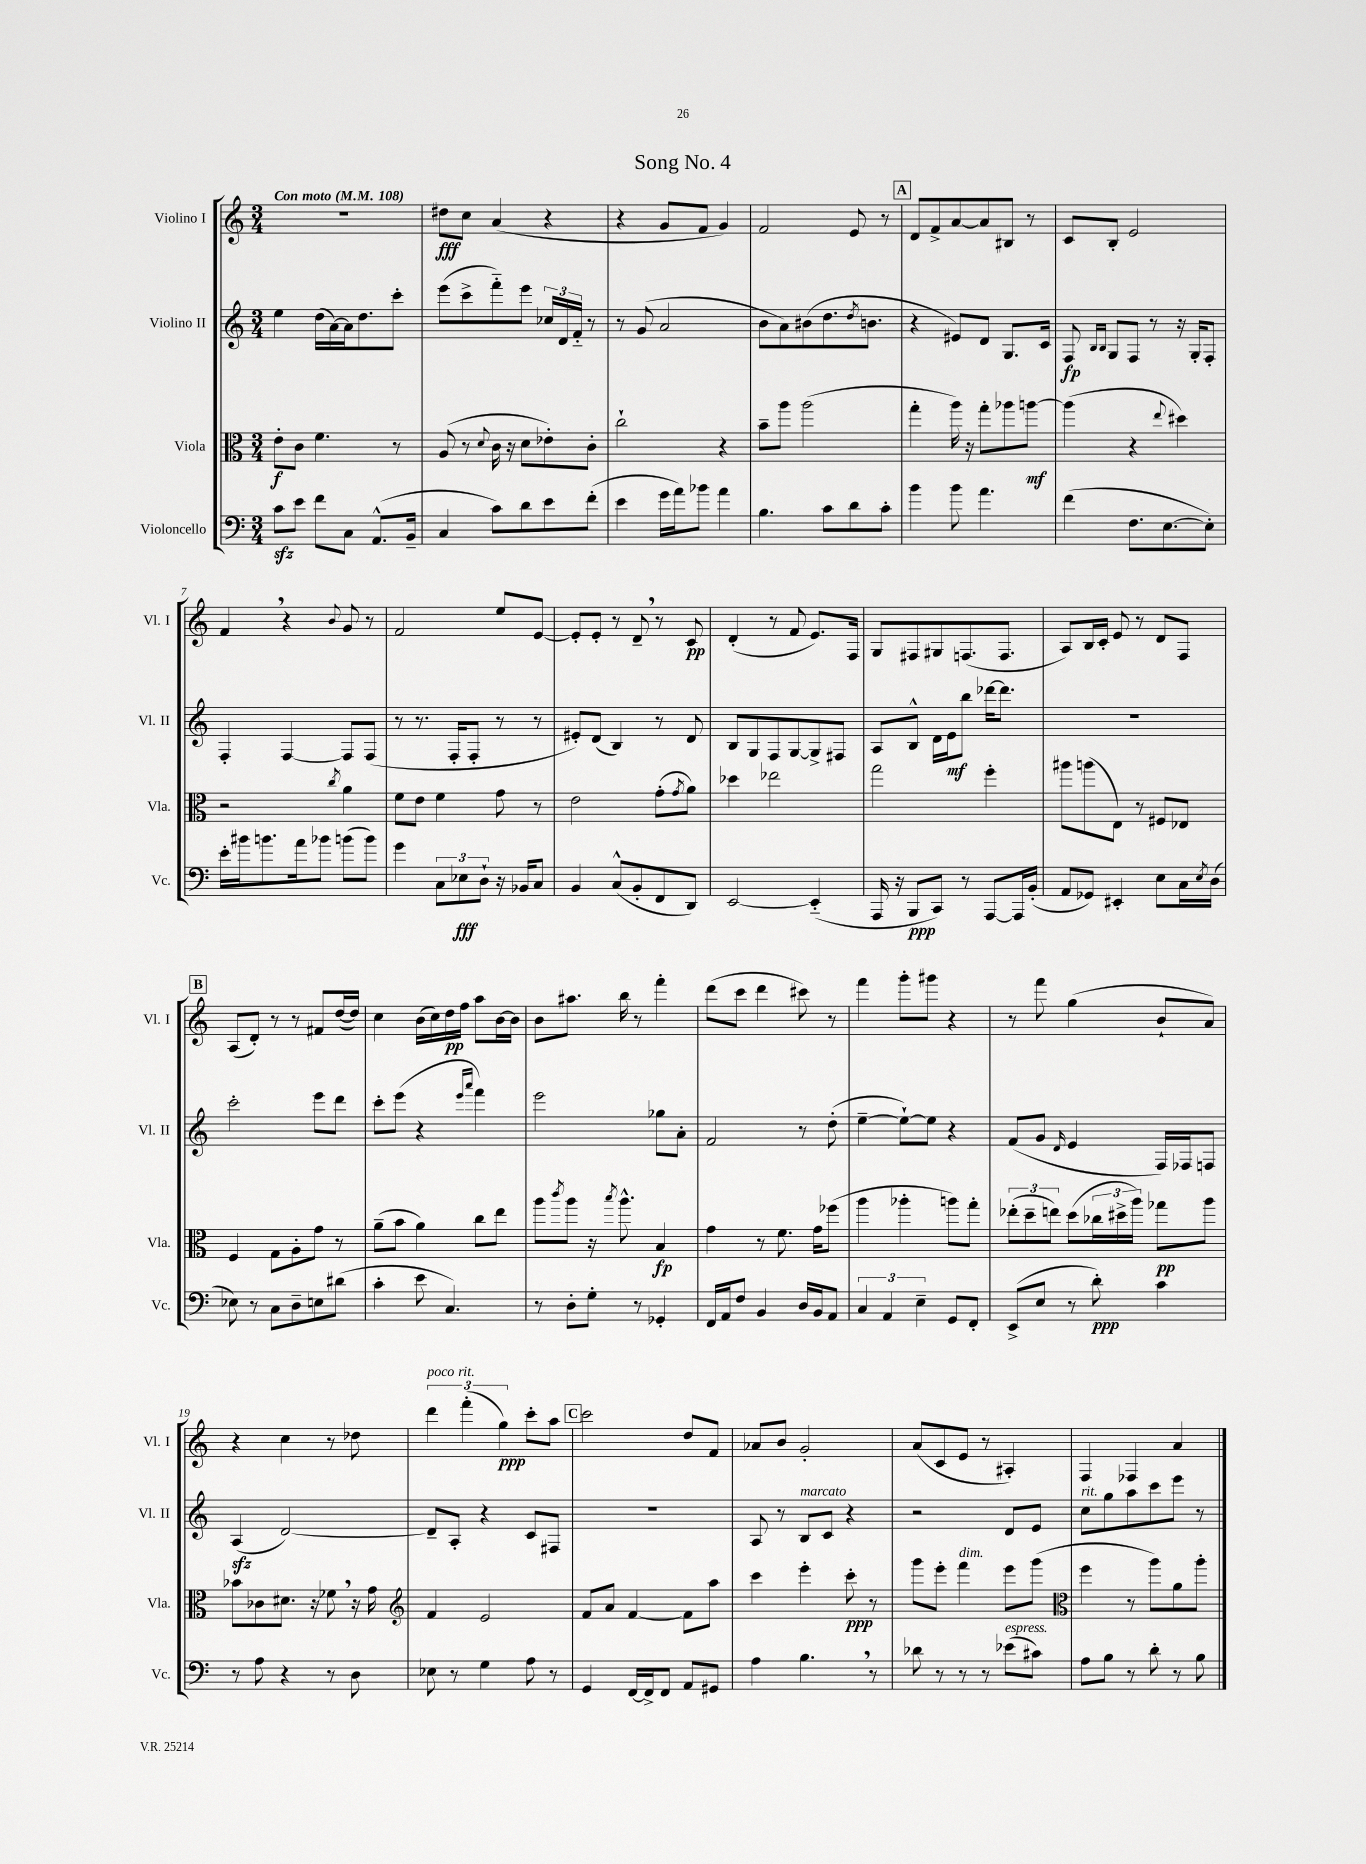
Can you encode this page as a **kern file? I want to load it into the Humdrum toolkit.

**kern	**dynam	**kern	**dynam	**kern	**dynam	**kern	**dynam
*part4	*part4	*part3	*part3	*part2	*part2	*part1	*part1
*staff4	*staff4	*staff3	*staff3	*staff2	*staff2	*staff1	*staff1
*I"Violoncello	*	*I"Viola	*	*I"Violino II	*	*I"Violino I	*
*I'Vc.	*	*I'Vla.	*	*I'Vl. II	*	*I'Vl. I	*
*clefF4	*	*clefC3	*	*clefG2	*	*clefG2	*
*k[]	*	*k[]	*	*k[]	*	*k[]	*
*M3/4	*	*M3/4	*	*M3/4	*	*M3/4	*
*MM108	*	*MM108	*	*MM108	*	*MM108	*
=1	=1	=1	=1	=1	=1	=1	=1
!	!	!	!	!	!	!LO:TX:a:B:t=Con moto	!
8czz\L	.	8e'\L	f	4ee\	.	2.r	.
8e\J	.	8c\J	.	.	.	.	.
8f\L	.	4.f\	.	(16dd\LL	.	.	.
.	.	.	.	[16a\)	.	.	.
8C\J	.	.	.	16a\J]	.	.	.
.	.	.	.	8.dd\	.	.	.
(8.AA^^/L	.	.	.	.	.	.	.
.	.	8r	.	8ccc'\J	.	.	.
16BB~/Jk	.	.	.	.	.	.	.
=2	=2	=2	=2	=2	=2	=2	=2
4C/	.	(8A/	.	(8eee\L	.	8dd#X\L	fff
.	.	8r	.	8ccc^\	.	8cc\J	.
.	.	8qqd/	.	.	.	.	.
8c\L)	.	16c\	.	8fff\)	.	(4a/	.
.	.	16r	.	.	.	.	.
8d\	.	8d\L	.	8eee\J	.	.	.
8e\	.	8e-X'\)	.	24cc-X/LL	.	4r	.
.	.	.	.	24d/	.	.	.
.	.	.	.	24f/JJ	.	.	.
(8f'\J	.	8c'\J	.	8r	.	.	.
=3	=3	=3	=3	=3	=3	=3	=3
4e\	.	2cc`\	.	8r	.	4r	.
.	.	.	.	(8g/	.	.	.
16g\LL	.	.	.	2a/	.	8g/L	.
16a\J)	.	.	.	.	.	.	.
8b-X\J	.	.	.	.	.	8f/J	.
4a\	.	4r	.	.	.	4g/)	.
=4	=4	=4	=4	=4	=4	=4	=4
4.B\	.	8b~\L	.	8b\L	.	2f/	.
.	.	8aa\J	.	8a\)	.	.	.
.	.	(2aa\	.	(8b#X\	.	.	.
8c\L	.	.	.	8.dd\	.	.	.
8d\	.	.	.	.	.	8e/	.
.	.	.	.	8qdd/	.	.	.
.	.	.	.	8.bn\J	.	.	.
8c'\J	.	.	.	.	.	8r	.
!!LO:REH:place=s1:t=A
=5	=5	=5	=5	=5	=5	=5	=5
4b\	.	4gg'\	.	4r	.	8d/L	.
.	.	.	.	.	.	8f^/	.
8b\	.	16aa\)	.	8e#X/L)	.	[8a/	.
.	.	16r	.	.	.	.	.
4.a\	.	8gg'\L	.	8d/J	.	8a/]	.
.	.	8aa-X\	.	8.G/L	.	8B#X/J	.
.	.	[8aan\J	mf	.	.	8r	.
.	.	.	.	16c/Jk	.	.	.
=6	=6	=6	=6	=6	=6	=6	=6
(4f\	.	(4aa\]	.	8F/	fp	8c/L	.
.	.	.	.	16qqB/LL	.	.	.
.	.	.	.	16qqB/JJ	.	.	.
.	.	.	.	8G/L	.	8B'/J	.
8.F\L	.	4r	.	8F/J	.	2e/	.
.	.	.	.	8r	.	.	.
[8.E\	.	.	.	.	.	.	.
.	.	8qqee/	.	.	.	.	.
.	.	4dd#X\)	.	16r	.	.	.
.	.	.	.	16G'/KL	.	.	.
8E'\J])	.	.	.	8F'/J	.	.	.
!!LO:LB:g=z
=7	=7	=7	=7	=7	=7	=7	=7
16e'\LL	.	2r	.	4F'/	.	4f,/	.
16b#X\J	.	.	.	.	.	.	.
8.bn\	.	.	.	.	.	.	.
.	.	.	.	[4F/	.	4r	.
16a\k	.	.	.	.	.	.	.
8b-X\J	.	.	.	.	.	.	.
.	.	8qcc/	.	.	.	8qqb/	.
(8bn\L	.	4a\	.	8F/L]	.	8g/	.
8b\J)	.	.	.	(8F/J	.	8r	.
=8	=8	=8	=8	=8	=8	=8	=8
4g\	.	8f\L	.	8r	.	2f/	.
.	.	8e\J	.	8.r	.	.	.
12C\L	.	4f\	.	.	.	.	.
.	.	.	.	16F'/KL	.	.	.
12E-X\	fff	.	.	.	.	.	.
.	.	.	.	8F'/J	.	.	.
12D`\J	.	.	.	.	.	.	.
16r	.	8g\	.	8r	.	8ee/L	.
16BB-X/KL	.	.	.	.	.	.	.
8C/J	.	8r	.	8r	.	[8e/J	.
=9	=9	=9	=9	=9	=9	=9	=9
4BB/	.	2e\	.	8e#X'/L)	.	8e'/L]	.
.	.	.	.	(8d/J	.	8e'/J	.
(8C^^/L	.	.	.	4B/)	.	8r	.
8BB'/	.	.	.	.	.	8d~,/	.
8FF/	.	(8g'\L	.	8r	.	8r	.
.	.	8qg/	.	.	.	.	.
8DD/J)	.	8a\J)	.	8d/	.	8c/	pp
=10	=10	=10	=10	=10	=10	=10	=10
[2EE/	.	4dd-X\	.	8B/L	.	(4d'/	.
.	.	.	.	8G/	.	.	.
.	.	2ee-X\	.	8F/	.	8r	.
.	.	.	.	[8G/	.	8f/	.
(4EE/]	.	.	.	8G^/]	.	8.e/L)	.
.	.	.	.	8F#X/J	.	.	.
.	.	.	.	.	.	16F/Jk	.
=11	=11	=11	=11	=11	=11	=11	=11
16AAA/	.	2gg\	.	8A/L	.	8G/L	.
16r	.	.	.	.	.	.	.
8BBB/L	ppp	.	.	8B^^/J	.	8F#X/	.
8CC/J)	.	.	.	16d\LL	.	8G#X/	.
.	.	.	.	16e\J	mf	.	.
8r	.	.	.	8bb\J	.	(8.Fn/	.
[8AAA/L	.	4ff'\	.	[16ddd-X\KL	.	.	.
.	.	.	.	8.ddd-\J]	.	8.F/J	.
16AAA/L]	.	.	.	.	.	.	.
(16BB'/JJ	.	.	.	.	.	.	.
=12	=12	=12	=12	=12	=12	=12	=12
8AA/L	.	8aa#X\L	.	2.r	.	8A/L)	.
8GG-X/J)	.	(8aan\	.	.	.	16B/L	.
.	.	.	.	.	.	16c'/JJ	.
4EE#X'/	.	8E\J)	.	.	.	8e/	.
.	.	8r	.	.	.	8r	.
8E\L	.	8F#X/L	.	.	.	8d/L	.
16C\L	.	8E-X/J	.	.	.	8F/J	.
8qE/	.	.	.	.	.	.	.
(16D\JJ	.	.	.	.	.	.	.
!!LO:LB:g=z
!!LO:REH:place=s1:t=B
=13	=13	=13	=13	=13	=13	=13	=13
8E-X\)	.	4F/	.	2ccc'\	.	(8A/L	.
8r	.	.	.	.	.	8d'/J)	.
8C\L	.	8G\L	.	.	.	8r	.
8D~\	.	8A'\	.	.	.	8r	.
8En\	.	8g\J	.	8eee\L	.	8f#X/L	.
(8d#X\J	.	8r	.	8ddd\J	.	([16dd/L	.
.	.	.	.	.	.	16dd/JJ])	.
=14	=14	=14	=14	=14	=14	=14	=14
4c'\	.	(8a~\L	.	8ccc'\L	.	4cc\	.
.	.	8b\J	.	(8eee\J	.	.	.
8e\	.	4a\)	.	4r	.	(16b\LL	.
.	.	.	.	.	.	16cc\)	.
4.C/)	.	.	.	.	.	16dd\	pp
.	.	.	.	.	.	16ff\JJ	.
.	.	.	.	16qqeee/LL	.	.	.
.	.	.	.	16qqaaa/JJ	.	.	.
.	.	8cc\L	.	4fff\)	.	8aa\L	.
.	.	8ee\J	.	.	.	[16b\L	.
.	.	.	.	.	.	16b\JJ]	.
=15	=15	=15	=15	=15	=15	=15	=15
8r	.	8aa\L	.	2eee\	.	8b\L	.
.	.	8qccc/	.	.	.	.	.
8D'\L	.	8aa\J	.	.	.	8.aa#X\J	.
8G'\J	.	16r	.	.	.	.	.
.	.	8qbb/	.	.	.	.	.
.	.	8.aa^^\	.	.	.	16bb\	.
8r	.	.	.	.	.	8r	.
4GG-X'/	.	4B/	fp	8gg-X\L	.	4fff'\	.
.	.	.	.	8a'\J	.	.	.
=16	=16	=16	=16	=16	=16	=16	=16
16FF/LL	.	4g\	.	2f/	.	(8ddd\L	.
16AA/J	.	.	.	.	.	.	.
8F/J	.	.	.	.	.	8ccc\J	.
4BB/	.	8r	.	.	.	4ddd\	.
.	.	8.f\	.	.	.	.	.
16D/LL	.	.	.	8r	.	8ccc#X\)	.
16BB/J	.	16g\KL	.	.	.	.	.
8AA/J	.	(8ff-X\J	.	(8dd'\	.	8r	.
=17	=17	=17	=17	=17	=17	=17	=17
6C/	.	4aa\	.	[4ee~\	.	4fff\	.
6AA/	.	.	.	.	.	.	.
.	.	4aa-X'\	.	8ee`\L_)	.	8ggg'\L	.
6E~\	.	.	.	.	.	.	.
.	.	.	.	8ee\J]	.	8ggg#X\J	.
8GG/L	.	8aan\L)	.	4r	.	4r	.
8FF'/J	.	8gg'\J	.	.	.	.	.
=18	=18	=18	=18	=18	=18	=18	=18
(8EE^/L	.	(12ee-X'\L	.	(8f/L	.	8r	.
.	.	12dd~\	.	.	.	.	.
8E/J	.	.	.	8g/J	.	8fff\	.
.	.	12een\J)	.	.	.	.	.
.	.	.	.	16qqd/	.	.	.
8r	.	(8dd\L	.	4e/	.	(4gg\	.
8d'\)	ppp	24cc-X\L	.	.	.	.	.
.	.	24dd#X^\	.	.	.	.	.
.	.	24aa\JJ)	.	.	.	.	.
4c\	.	8gg-X\L	pp	16F/LL)	.	8b`/L	.
.	.	.	.	16F-X/J	.	.	.
.	.	8aa\J	.	8Fn/J	.	8a/J)	.
!!LO:LB:g=z
=19	=19	=19	=19	=19	=19	=19	=19
8r	.	8b-X\L	.	(4Azz/	.	4r	.
8A\	.	8c-X\	.	.	.	.	.
4r	.	8.d#X\J	.	[2d/)	.	4cc\	.
.	.	16r	.	.	.	.	.
8r	.	8f-X,\	.	.	.	8r	.
8D\	.	16r	.	.	.	8dd-X\	.
.	.	16g\	.	.	.	.	.
=20	=20	=20	=20	=20	=20	=20	=20
*	*	*clefG2	*	*	*	*	*
!	!	!	!	!	!	!LO:TX:a:i:t=poco rit.	!
8E-X\	.	4f/	.	8d~/L]	.	6ddd\	.
8r	.	.	.	8A'/J	.	.	.
.	.	.	.	.	.	(6fff'\	.
4G\	.	2e/	.	4r	.	.	.
.	.	.	.	.	.	6gg\)	ppp
8A\	.	.	.	8c/L	.	8ccc'\L	.
8r	.	.	.	8F#X/J	.	8aa\J	.
!!LO:REH:place=s1:t=C
=21	=21	=21	=21	=21	=21	=21	=21
4GG/	.	8f/L	.	2.r	.	2ccc\	.
.	.	8a/J	.	.	.	.	.
[16FF/LL	.	[4f/	.	.	.	.	.
16FF^/J]	.	.	.	.	.	.	.
8FF/J	.	.	.	.	.	.	.
8AA/L	.	8f\L]	.	.	.	8dd/L	.
8GG#X/J	.	8aa\J	.	.	.	8f/J	.
=22	=22	=22	=22	=22	=22	=22	=22
4A\	.	4ccc\	.	8A/	.	8a-X/L	.
.	.	.	.	8r	.	8b/J	.
!	!	!	!	!LO:TX:a:i:t=marcato	!	!	!
4.B,\	.	4eee'\	.	8B/L	.	2g'/	.
.	.	.	.	8c/J	.	.	.
.	.	8ccc'\	ppp	4r	.	.	.
8r	.	8r	.	.	.	.	.
=23	=23	=23	=23	=23	=23	=23	=23
8d-X\	.	8ggg\L	.	2r	.	(8a/L	.
8r	.	8eee'\J	.	.	.	8c/	.
!	!	!LO:TX:a:i:t=dim.	!	!	!	!	!
8r	.	4fff\	.	.	.	8e/J	.
8r	.	.	.	.	.	8r	.
!LO:TX:a:i:t=espress.	!	!	!	!	!	!	!
(8e-X\L	.	8eee\L	.	8d/L	.	4A#X'/)	.
8c#X\J)	.	(8ggg\J	.	8e/J	.	.	.
=24	=24	=24	=24	=24	=24	=24	=24
*	*	*clefC3	*	*	*	*	*
!	!	!	!	!LO:TX:a:i:t=rit.	!	!	!
8A\L	.	4ff\	.	8cc\L	.	4F/	.
8B\J	.	.	.	8gg\	.	.	.
8r	.	8r	.	8aa\	.	4F-X/	.
8d'\	.	8aa\L)	.	8ccc\	.	.	.
8r	.	8a\	.	8eee\J	.	4a/	.
8B\	.	8aa'\J	.	8r	.	.	.
==	==	==	==	==	==	==	==
*-	*-	*-	*-	*-	*-	*-	*-
